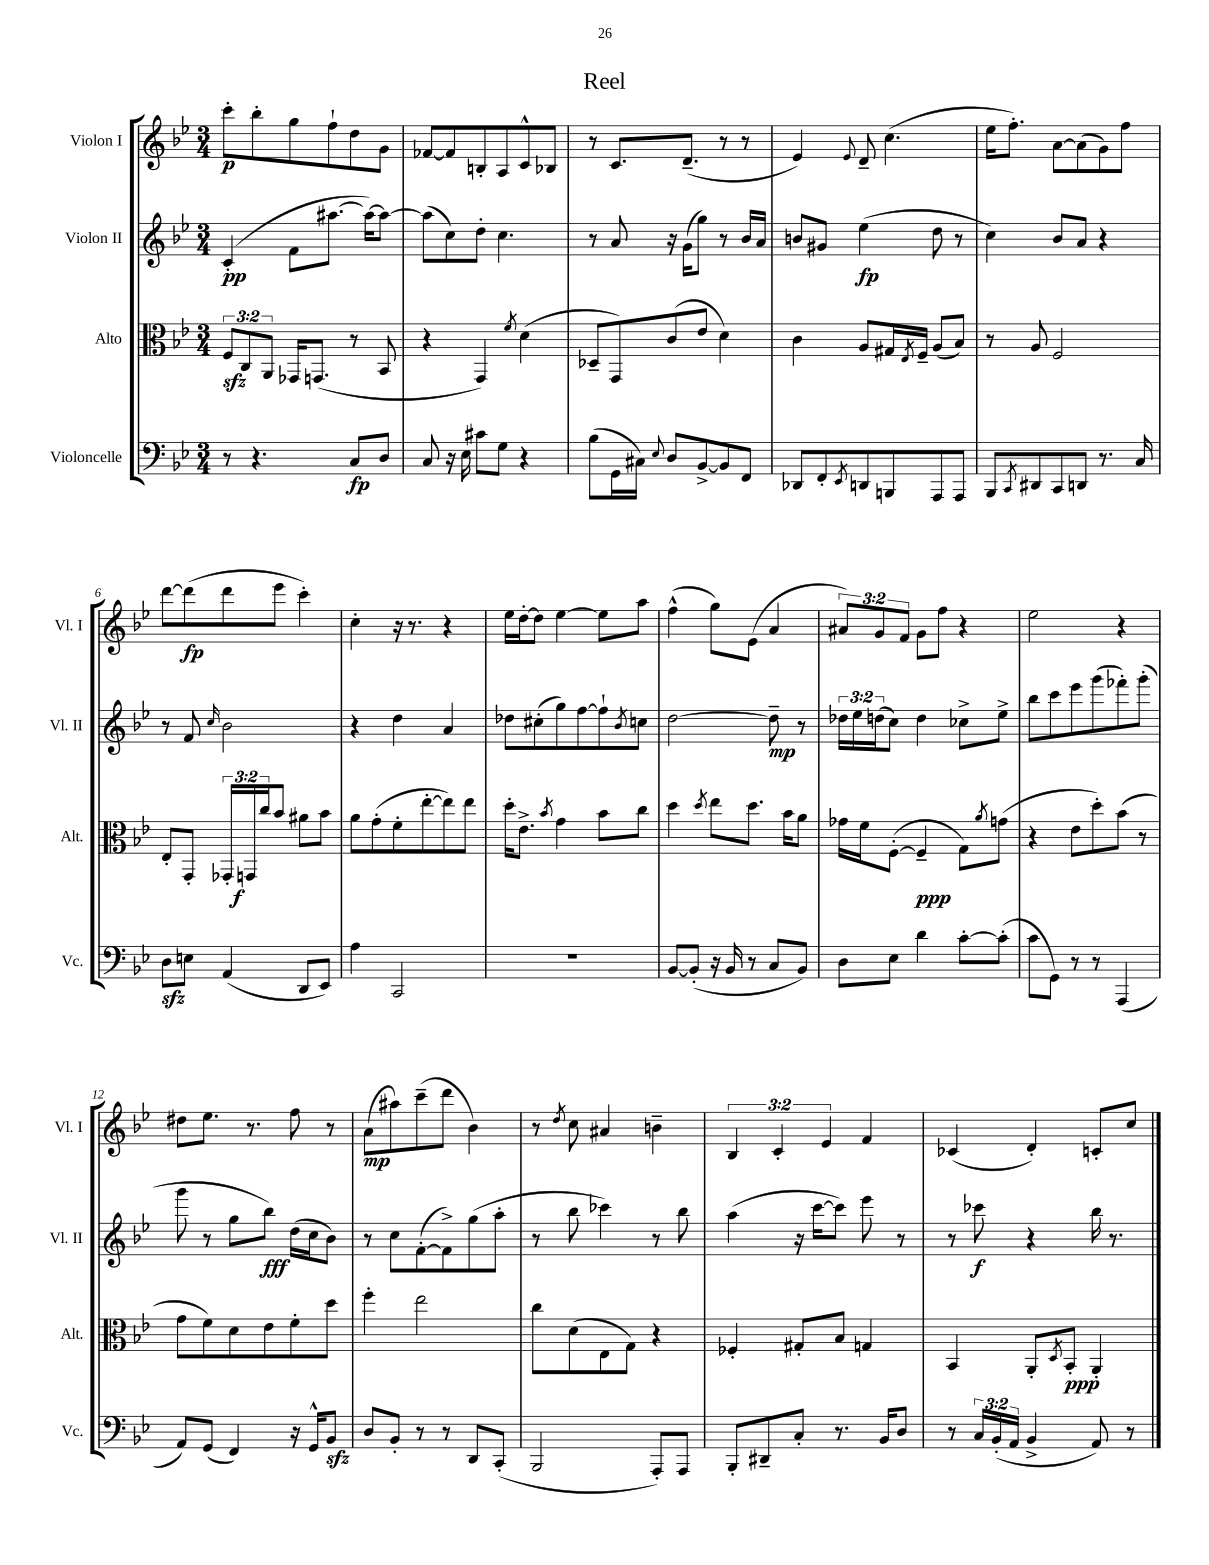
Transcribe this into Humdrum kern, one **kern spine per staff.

**kern	**kern	**kern	**kern
*staff4	*staff3	*staff2	*staff1
*clefF4	*clefC3	*clefG2	*clefG2
*k[b-e-]	*k[b-e-]	*k[b-e-]	*k[b-e-]
*M3/4	*M3/4	*M3/4	*M3/4
8r	12F	(4c'	8ccc'
.	12C	.	.
4.r	.	.	8bb-'
.	12AA	.	.
.	16GG-	8f	8gg
.	(8.GG	.	.
.	.	[8.aa#	8ff`
8C	8r	.	8dd
.	.	16aa#_)	.
8D	8BB-	8aa#_	8g
=	=	=	=
8C	4r	(8aa#]	[8f-
16r	.	8cc)	8f-]
16E-	.	.	.
8c#	4GG)	8dd'	8B'
8G	.	4.cc	8A
.	8qf	.	.
4r	(4d	.	8c^^
.	.	.	8B-
=	=	=	=
(8B-	8D-~	8r	8r
16GG	8GG)	8a	8.c
16C#)	.	.	.
8qqE-	.	.	.
8D	(8c	16r	.
.	.	(16g	(8.d~
[8BB-^	8e-	8gg)	.
8BB-]	4d)	8r	8r
8FF	.	16b-	8r
.	.	16a	.
=	=	=	=
8DD-	4c	8b	4e-)
8FF'	.	8g#	.
8qEE-	.	.	8qqe-
8DD	8A	(4ee-	8d~
8BBB	16G#	.	(4.cc
.	8qE-	.	.
.	16F~	.	.
8AAA	(8A	8dd	.
8AAA	8B-)	8r	.
=	=	=	=
8BBB-	8r	4cc)	16ee-
.	.	.	8.ff')
8qCC	.	.	.
8DD#	8A	.	.
8CC	2F	8b-	[8a
8DD	.	8a	(8a]
8.r	.	4r	8g)
.	.	.	8ff
16C	.	.	.
=	=	=	=
8D	8E-'	8r	[8ddd
8E	8GG'	8f	(8ddd]
.	.	16qqcc	.
(4AA	24GG-'	2b-	8ddd
.	24GG	.	.
.	24cc	.	.
.	8b-	.	8eee-
8DD	8a#	.	4ccc')
8EE-)	8b-	.	.
=	=	=	=
4A	8a	4r	4cc'
.	(8g'	.	.
2CC	8f'	4dd	16r
.	.	.	8.r
.	[8ee-'	.	.
.	8ee-])	4a	4r
.	8ee-	.	.
=	=	=	=
2.r	16dd'	8dd-	16ee-
.	8.e-^	.	[16dd'
.	.	(8cc#'	8dd]
.	8qb-	.	.
.	4g	8gg)	[4ee-
.	.	[8ff	.
.	8b-	8ff`]	8ee-]
.	.	8qb-	.
.	8cc	8cc	8aa
=	=	=	=
[8BB-	4dd	[2dd	(4ff^^
(8BB-']	.	.	.
.	8qdd	.	.
16r	8ee-	.	8gg)
16BB-	.	.	.
8r	8.dd	.	(8e-
8C	.	8dd~]	4a
.	16b-	.	.
8BB-)	8a	8r	.
=	=	=	=
8D	16g-	24dd-	12a#)
.	.	24ee-	.
.	16f	.	.
.	.	(24dd	12g
8E-	([8F'	8cc)	.
.	.	.	12f
4d	4F~]	4dd	8g
.	.	.	8ff
[8c'	8G)	8cc-^	4r
.	8qa	.	.
(8c']	(8g	8ee-^	.
=	=	=	=
8c	4r	8bb-	2ee-
8GG)	.	8ccc	.
8r	8e-	8eee-	.
8r	8dd')	(8ggg	.
(4AAA	(8b-	8fff-')	4r
.	8r	(8ggg'	.
=	=	=	=
8AA)	8g	8ggg	8dd#
(8GG	8f)	8r	8.ee-
4FF)	8d	8gg	.
.	.	.	8.r
.	8e-	8bb-)	.
16r	8f'	(16dd	8ff
16GG^^	.	16cc	.
8BB-	8dd	8b-)	8r
=	=	=	=
8D	4ff'	8r	(8a
8BB-'	.	8cc	8aa#)
8r	2ee-	([8f'	(8ccc~
8r	.	8f^])	8ddd
8DD	.	(8gg	4b-)
(8CC'	.	8aa'	.
=	=	=	=
2BBB-	8cc	8r	8r
.	.	.	8qdd
.	(8d	8bb-	8cc
.	8E-	4ccc-)	4a#
.	8G)	.	.
8AAA')	4r	8r	4b~
8AAA	.	8bb-	.
=	=	=	=
8BBB-'	4F-'	(4aa	6B-
8DD#~	.	.	.
.	.	.	6c'
8C'	8G#'	16r	.
.	.	[16ccc	.
.	.	.	6e-
8.r	8B-	8ccc])	.
.	4G	8eee-	4f
16BB-	.	.	.
8D	.	8r	.
=	=	=	=
8r	4BB-	8r	(4c-
24C	.	8ccc-	.
(24BB-'	.	.	.
24AA	.	.	.
4BB-^	8AA'	4r	4d')
.	8qD	.	.
.	8BB-'	.	.
8AA)	4AA'	16bb-	8c'
.	.	8.r	.
8r	.	.	8cc
==	==	==	==
*-	*-	*-	*-
